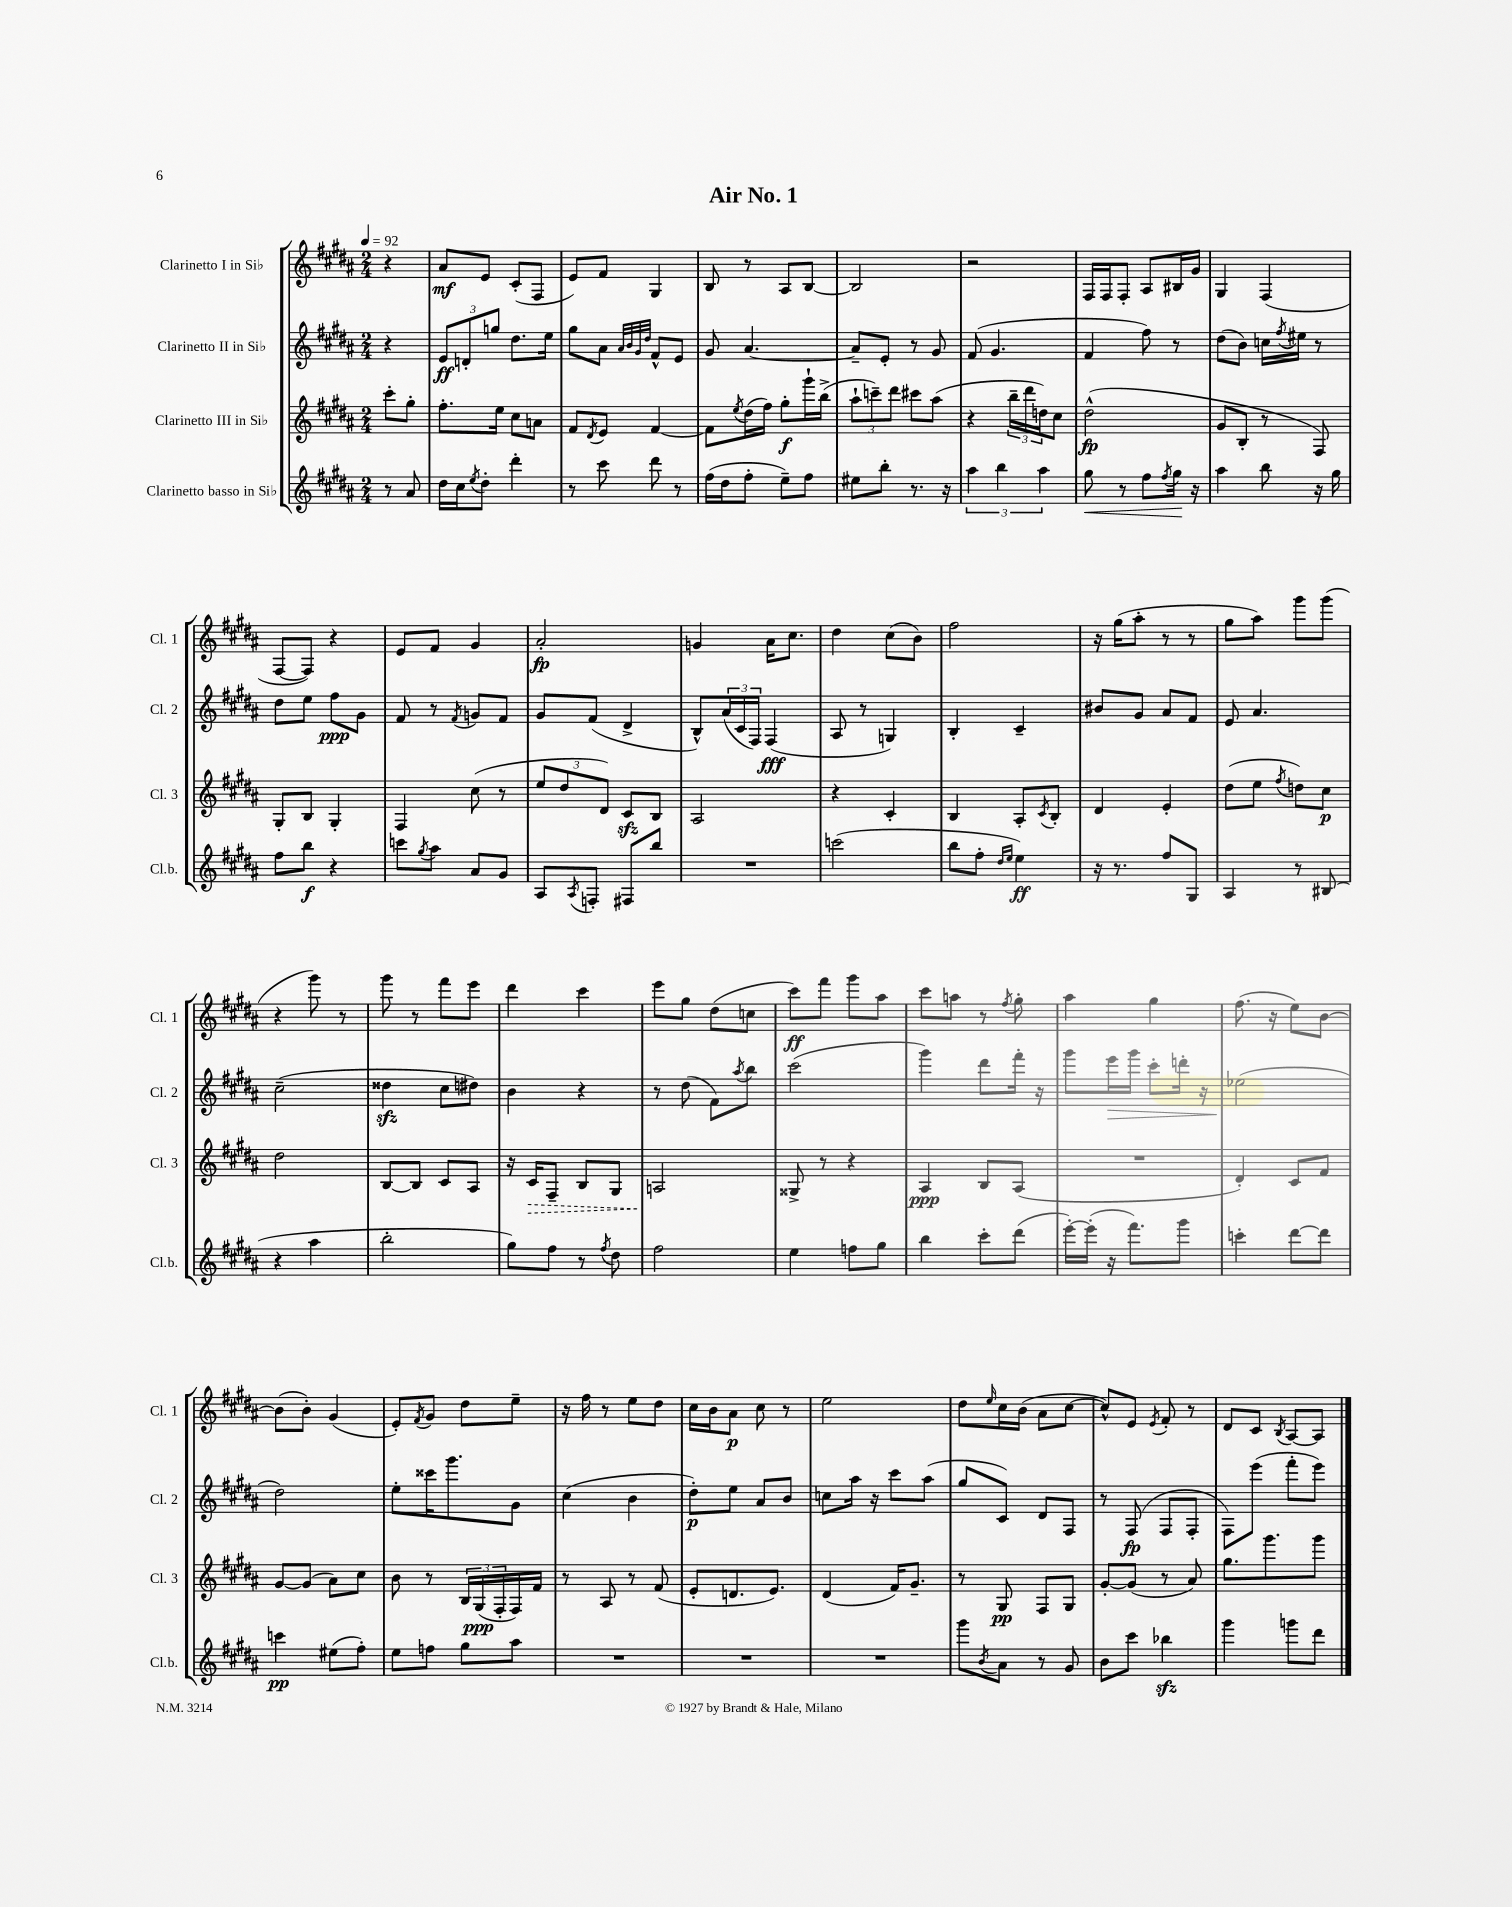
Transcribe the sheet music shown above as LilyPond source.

\header { title = "Air No. 1" }
<<
\new StaffGroup <<
\new Staff = "s0" \with { instrumentName = "Clarinetto I in Sib" shortInstrumentName = "Cl. 1" } {
    \clef treble \key b \major \numericTimeSignature \time 2/4 \partial 4 \tempo 4 = 92
    r4 |
    ais'8\mf e'8 cis'8-.( fis8 |
    e'8) fis'8 gis4 |
    b8 r8 ais8 b8~ |
    b2 |
    r2 |
    fis16 fis16 fis8-. ais8 bis16 gis'16 |
    gis4 fis4( |
    fis8~ fis8) r4 |
    e'8 fis'8 gis'4 |
    ais'2-.\fp |
    g'4 ais'16 cis''8. |
    dis''4 cis''8( b'8) |
    fis''2 |
    r16 gis''16( ais''8-. r8 r8 |
    gis''8 ais''8) gis'''8 gis'''8( |
    r4 gis'''8) r8 |
    gis'''8 r8 fis'''8 e'''8 |
    dis'''4 cis'''4 |
    e'''8 gis''8 dis''8( c''8 |
    cis'''8\ff) fis'''8 gis'''8 ais''8 |
    cis'''8 a''8 r8 \acciaccatura { fis''8 } gis''8-. |
    ais''4 gis''4 |
    fis''8.( r16 e''8) b'8~ |
    b'8( b'8-.) gis'4( |
    e'8-.) \acciaccatura { fis'8 } gis'8 dis''8 e''8-- |
    r16 fis''16 r8 e''8 dis''8 |
    cis''16 b'16 ais'8\p cis''8 r8 |
    e''2 |
    dis''8 \grace { e''16 } cis''16 b'16( ais'8 cis''8~ |
    cis''8-^) e'8 \acciaccatura { e'8 } fis'8-. r8 |
    dis'8 cis'8 \acciaccatura { b8 } ais8~ ais8 \bar "|." |
}
\new Staff = "s1" \with { instrumentName = "Clarinetto II in Sib" shortInstrumentName = "Cl. 2" } {
    \clef treble \key b \major \numericTimeSignature \time 2/4 \partial 4
    r4 |
    \tuplet 3/2 { e'8\ff d'8-. g''8 } dis''8. e''16 |
    gis''8 ais'8 \grace { ais'32 b'32 gis'32 dis''32 } fis'8-^ e'8 |
    gis'8 ais'4.~ |
    ais'8-- e'8-. r8 gis'8 |
    fis'8( gis'4. |
    fis'4 fis''8) r8 |
    dis''8( b'8) c''16 \acciaccatura { fis''8 } eis''16 r8 |
    dis''8 e''8 fis''8\ppp gis'8 |
    fis'8 r8 \acciaccatura { fis'8 } g'8 fis'8 |
    gis'8 fis'8( dis'4-> |
    b8-^) \tuplet 3/2 { ais'16( cis'16 fis16) } fis4\fff( |
    ais8 r8 g4) |
    b4-. cis'4-- |
    bis'8 gis'8 ais'8 fis'8 |
    e'8 ais'4. |
    cis''2--( |
    disis''4\sfz cis''8 dis''8) |
    b'4 r4 |
    r8 dis''8( fis'8) \acciaccatura { ais''8 } b''8 |
    cis'''2( |
    gis'''4) dis'''8 fis'''16-. r16 |
    gis'''8 e'''16\> gis'''16 cis'''8-. d'''16-. r16 |
    ees''2\!( |
    dis''2) |
    e''8-. cisis'''16 gis'''8. gis'8 |
    cis''4( b'4 |
    dis''8-.\p) e''8 ais'8 b'8 |
    c''8 ais''16 r16 cis'''8 ais''8( |
    gis''8 cis'8) dis'8 fis8 |
    r8 fis8\fp( fis8 fis8-. |
    fis8) e'''8( fis'''8-. e'''8) \bar "|." |
}
\new Staff = "s2" \with { instrumentName = "Clarinetto III in Sib" shortInstrumentName = "Cl. 3" } {
    \clef treble \key b \major \numericTimeSignature \time 2/4 \partial 4
    cis'''8-. gis''8-. |
    fis''8.-. e''16 cis''8 a'8 |
    fis'8 \acciaccatura { dis'8 } e'8 fis'4~ |
    fis'8 \acciaccatura { e''8 } dis''16( fis''16) gis''8-.\f gis'''16-! b''16->( |
    \tuplet 3/2 { ais''8-! c'''8--) dis'''8 } cis'''8 ais''8( |
    r4 \tuplet 3/2 { b''16-- dis'''16 d''16) } cis''8 |
    dis''2-^\fp( |
    gis'8 b8-. r8 fis8) |
    gis8-. b8 gis4-. |
    fis4 cis''8( r8 |
    \tuplet 3/2 { e''8 dis''8 dis'8) } cis'8\sfz b8 |
    ais2 |
    r4 cis'4-. |
    b4 ais8-. \acciaccatura { cis'8 } b8-. |
    dis'4 e'4-. |
    dis''8( e''8 \acciaccatura { fis''8 } d''8) cis''8\p |
    dis''2 |
    b8~ b8 cis'8 ais8 |
    r16 \once \override Hairpin.style = #'dashed-line cis'16\> fis8-- b8 gis8 |
    a2\! |
    gisis8-> r8 r4 |
    ais4\ppp b8 ais8( |
    R2 |
    dis'4-.) cis'8 fis'8 |
    gis'8~ gis'8( ais'8) cis''8 |
    b'8 r8 \tuplet 3/2 { b16 gis16\ppp( fis16-. } fis16) fis'16 |
    r8 ais8 r8 fis'8( |
    e'8-. d'8. e'8.) |
    dis'4( fis'16) gis'8.-- |
    r8 gis8\pp fis8 gis8 |
    gis'8~-. gis'8( r8 ais'8) |
    gis''8. gis'''8. gis'''8 \bar "|." |
}
\new Staff = "s3" \with { instrumentName = "Clarinetto basso in Sib" shortInstrumentName = "Cl.b." } {
    \clef treble \key b \major \numericTimeSignature \time 2/4 \partial 4
    r8 ais'8 |
    dis''16 cis''16 \acciaccatura { e''8 } dis''8-. dis'''4-. |
    r8 cis'''8 dis'''8 r8 |
    fis''16( dis''16 fis''8-. e''8--) fis''8 |
    eis''8 b''8-. r8. r16 |
    \tuplet 3/2 { ais''4 b''4 ais''4 } |
    gis''8\< r8 fis''8 \acciaccatura { fis''8 } gis''16\! r16 |
    ais''4 b''8 r16 gis''16 |
    fis''8 b''8\f r4 |
    c'''8 \acciaccatura { gis''8 } ais''8 ais'8 gis'8 |
    ais8 \acciaccatura { ais8 } f8-. fis8 b''8 |
    R2 |
    c'''2( |
    b''8 fis''8-. \grace { dis''16 e''16 } e''4\ff) |
    r16 r8. fis''8 gis8 |
    ais4 r8 bis8( |
    r4 ais''4 |
    b''2-. |
    gis''8) fis''8 r8 \acciaccatura { fis''8 } dis''8 |
    fis''2 |
    e''4 f''8 gis''8 |
    b''4 cis'''8-. dis'''8( |
    e'''16~-.) e'''16-.( r16 fis'''8.) gis'''8 |
    c'''4-. dis'''8~ dis'''8 |
    c'''4\pp eis''8( fis''8-.) |
    e''8 f''8 gis''8 ais''8 |
    R2 |
    R2 |
    R2 |
    gis'''8 \acciaccatura { b'8 } ais'8 r8 gis'8 |
    b'8 cis'''8 bes''4\sfz |
    gis'''4 g'''8 dis'''8 \bar "|." |
}
>>
>>
\layout { \context { \Score \remove "Bar_number_engraver" } }
